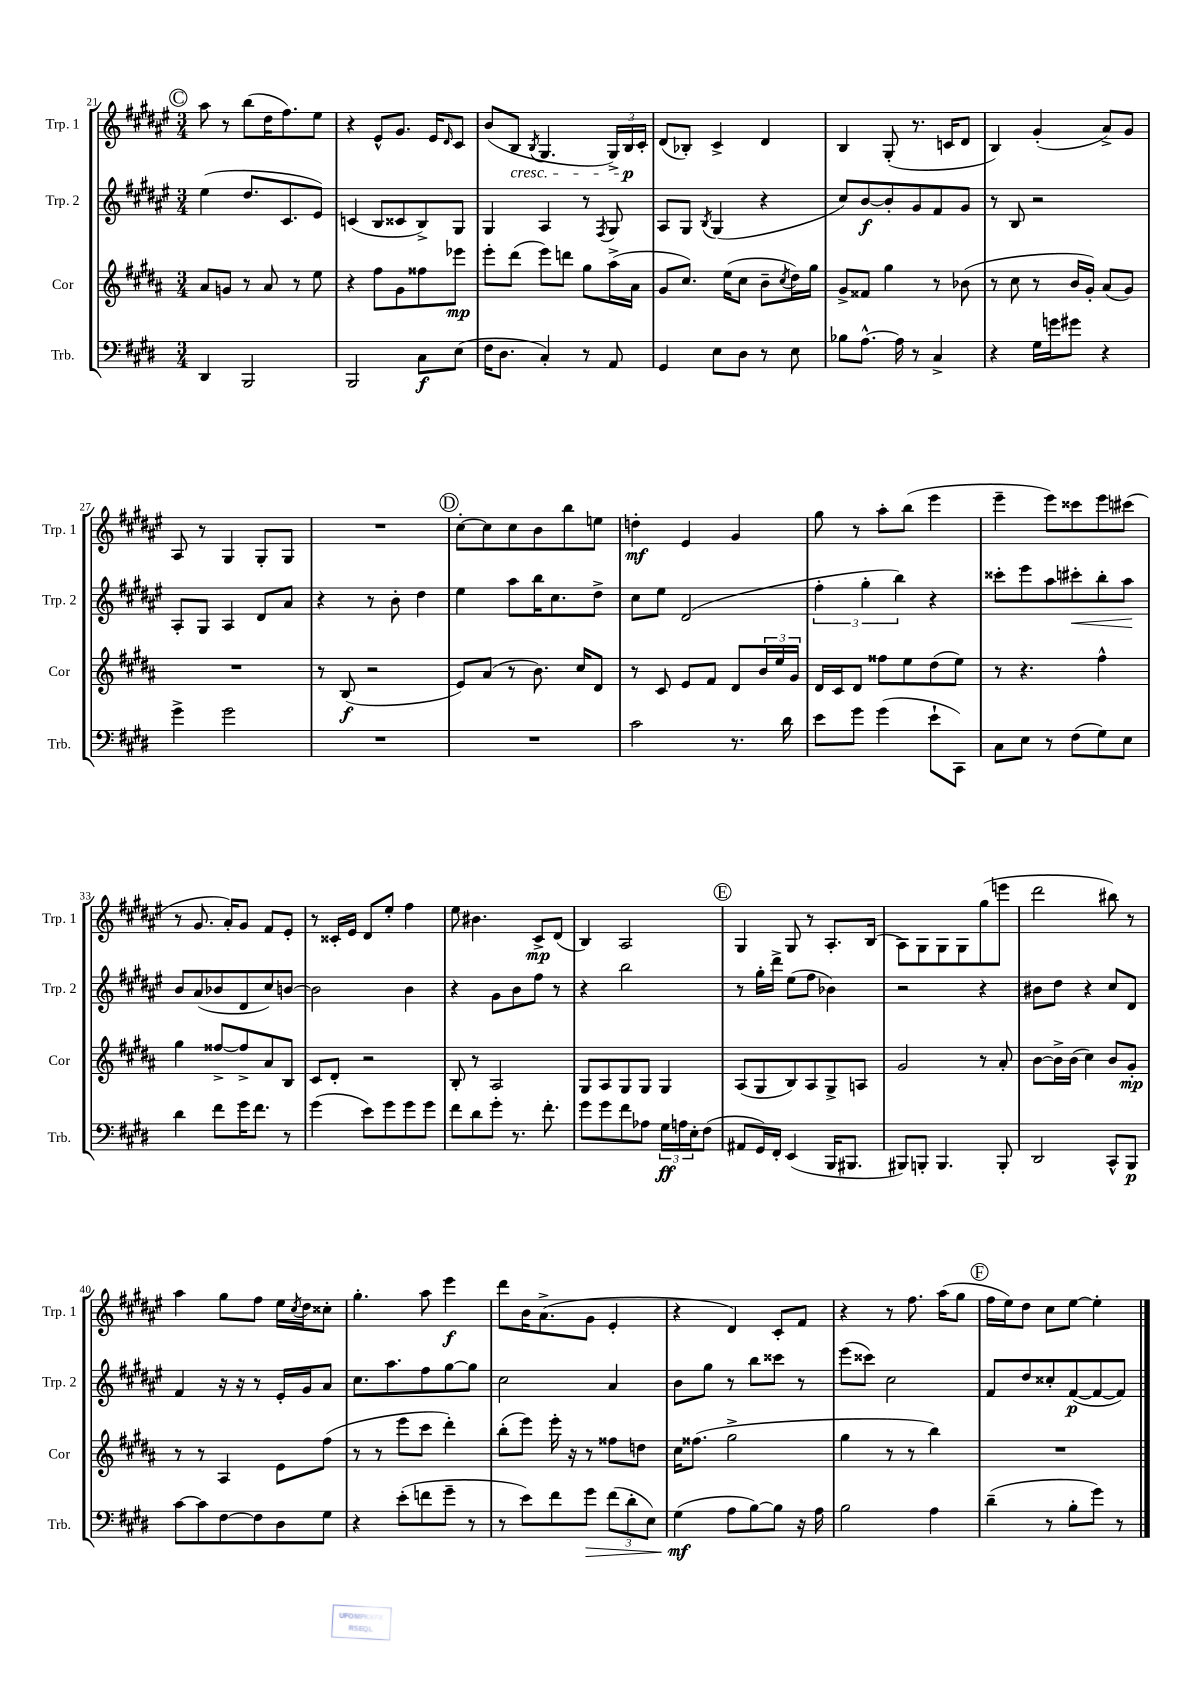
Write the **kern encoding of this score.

**kern	**kern	**kern	**kern
*staff4	*staff3	*staff2	*staff1
*clefF4	*clefG2	*clefG2	*clefG2
*k[f#c#g#d#]	*k[f#c#g#d#a#]	*k[f#c#g#d#a#e#]	*k[f#c#g#d#a#e#]
*M3/4	*M3/4	*M3/4	*M3/4
4DD#	8a#	(4ee#	8aa#
.	8g	.	8r
2BBB	8r	8.dd#	(8bb
.	8a#	.	16dd#
.	.	8.c#	8.ff#)
.	8r	.	.
.	8ee	8e#)	8ee#
=	=	=	=
2BBB	4r	(4c	4r
.	8ff#	8B	8e#^^
.	8g#	8c##	8.g#
8C#	8ff##	8B^)	.
.	.	.	16e#
.	.	.	16qqd#
(8E	8eee-	8G#	8c#
=	=	=	=
16F#	8eee'	4G#	(8b
8.D#	.	.	.
.	(8ddd#	.	8B
.	.	.	8qB
4C#')	8eee)	4A#	4.G#
.	8ddd	.	.
8r	8gg#	8r	.
.	.	8qF#	.
8AA	(16aa#^	8G#	24G#^)
.	.	.	24B
.	16a#	.	.
.	.	.	24c#'
=	=	=	=
4GG#	8g#	8A#	(8d#
.	8.cc#)	8G#	8B-')
.	.	8qB	.
8E	.	(4G#	4c#^
.	(16ee	.	.
8D#	8cc#	.	.
8r	8b~	4r	4d#
.	8qcc#	.	.
8E	16dd#)	.	.
.	16gg#	.	.
=	=	=	=
8B-	8g#^	8cc#)	4B
[8.A^^	8f##	[8b	.
.	4gg#	8b']	(8G#'
16A]	.	.	.
8r	.	8g#	8.r
4C#^	8r	8f#	.
.	.	.	16c
.	(8b-	8g#	8d#
=	=	=	=
4r	8r	8r	4B)
.	8cc#	8B	.
16G#	8r	2r	(4g#'
16g	.	.	.
8g#	16b	.	.
.	16g#')	.	.
4r	(8a#	.	8a#^)
.	8g#)	.	8g#
=	=	=	=
4g#^	2.r	8A#'	8A#
.	.	8G#	8r
2g#	.	4A#	4G#
.	.	8d#	8G#'
.	.	8a#	8G#
=	=	=	=
2.r	8r	4r	2.r
.	(8B	.	.
.	2r	8r	.
.	.	8b'	.
.	.	4dd#	.
=	=	=	=
2.r	8e)	4ee#	[8cc#'
.	(8a#	.	8cc#]
.	8r	8aa#	8cc#
.	8.b)	16bb	8b
.	.	8.cc#	.
.	.	.	8bb
.	16cc#	.	.
.	8d#	8dd#^	8ee
=	=	=	=
2c#	8r	8cc#	4dd'
.	8c#	8ee#	.
.	8e	(2d#	4e#
.	8f#	.	.
8.r	8d#	.	4g#
.	24b	.	.
.	24ee	.	.
16d#	.	.	.
.	24g#	.	.
=	=	=	=
8e	16d#	6ff#'	8gg#
.	16c#	.	.
8g#	8d#	.	8r
.	.	6gg#'	.
(4g#	8ff##	.	8aa#'
.	.	6bb)	.
.	8ee	.	(8bb
8e`	(8dd#	4r	4eee#
8CC#)	8ee)	.	.
=	=	=	=
8C#	8r	8ccc##'	4eee#~
8E	4.r	8eee#	.
8r	.	8aa#	8eee#)
(8F#	.	8ccc#'	8ccc##
8G#)	4ff#^^	8bb'	8eee#
8E	.	8aa#	(8ccc#
=	=	=	=
4d#	4gg#	8b	8r
.	.	(8a#	8.g#
8f#	[8ff##^	8b-	.
.	.	.	16a#')
16g#	8ff##^]	8d#	8g#
8.f#	.	.	.
.	8a#	8cc#)	8f#
8r	8B	[8b	8e#'
=	=	=	=
(4g#	8c#	2b]	8r
.	8d#'	.	16c##'
.	.	.	16e#
8e)	2r	.	8d#
8g#	.	.	8ee#'
8g#	.	4b	4ff#
8g#	.	.	.
=	=	=	=
8f#	8B'	4r	8ee#
8d#	8r	.	4.b#
8g#'	2A#	8g#	.
8.r	.	8b	.
.	.	8ff#	8c#^
8.f#'	.	.	.
.	.	8r	(8d#
=	=	=	=
8g#	8G#	4r	4B)
8g#	8A#	.	.
8f#	8G#	2bb	2A#
8A-	8G#	.	.
24G#	4G#	.	.
24A	.	.	.
24E'	.	.	.
(8F#	.	.	.
=	=	=	=
8AA#	(8A#	8r	4G#
16GG#)	8G#	16gg#'	.
16FF#'	.	16ddd#^	.
(4EE	8B)	(8ee#	8G#
.	8A#	8ff#	8r
16BBB	8G#^	4b-)	8.A#'
8.BBB#	.	.	.
.	8A	.	.
.	.	.	(16B
=	=	=	=
8BBB#)	2g#	2r	8A#)
8BBB'	.	.	8G#
4.BBB	.	.	8G#
.	.	.	8G#
.	8r	4r	(8gg#
8BBB'	8a#'	.	8eee
=	=	=	=
2DD#	[8b	8b#	2ddd#
.	16b^]	8dd#	.
.	(16b	.	.
.	4cc#)	4r	.
8CC#^^	8b	8cc#	8bb#)
8BBB	8g#'	8d#	8r
=	=	=	=
[8c#	8r	4f#	4aa#
8c#]	8r	.	.
[8F#	4A#	16r	8gg#
.	.	16r	.
8F#]	.	8r	8ff#
8D#	8e	16e#'	16ee#
.	.	.	8qcc#
.	.	16g#	16dd#
8G#	(8ff#	8a#	8cc##'
=	=	=	=
4r	8r	8.cc#	4.gg#'
.	8r	.	.
.	.	8.aa#	.
(8e'	8eee	.	.
8f	8ccc#	8ff#	8aa#
8g#~	4ddd#')	[8gg#	4eee#
8r	.	8gg#]	.
=	=	=	=
8r	(8bb'	2cc#	8ddd#
8e)	8eee)	.	16b
.	.	.	(8.a#^
8f#	16eee'	.	.
.	16r	.	.
8g#	8r	.	8g#
(12f#	8ff##	4a#	4e#'
12d#'	.	.	.
.	8dd	.	.
12E)	.	.	.
=	=	=	=
(4G#	16cc#	8b	4r
.	(8.ff##	.	.
.	.	8gg#	.
8A	2gg#^	8r	4d#)
[8B)	.	8bb	.
8B]	.	8ccc##	8c#'
16r	.	8r	8f#
16A	.	.	.
=	=	=	=
2B	4gg#	(8eee#	4r
.	.	8ccc##)	.
.	8r	2cc#	8r
.	8r	.	8.ff#
4A	4bb)	.	.
.	.	.	(16aa#
.	.	.	8gg#
=	=	=	=
(4d#~	2.r	8f#	16ff#
.	.	.	16ee#)
.	.	8dd#	8dd#
8r	.	8cc##'	8cc#
8B'	.	([8f#	[8ee#
8g#)	.	8f#_	4ee#']
8r	.	8f#])	.
==	==	==	==
*-	*-	*-	*-
